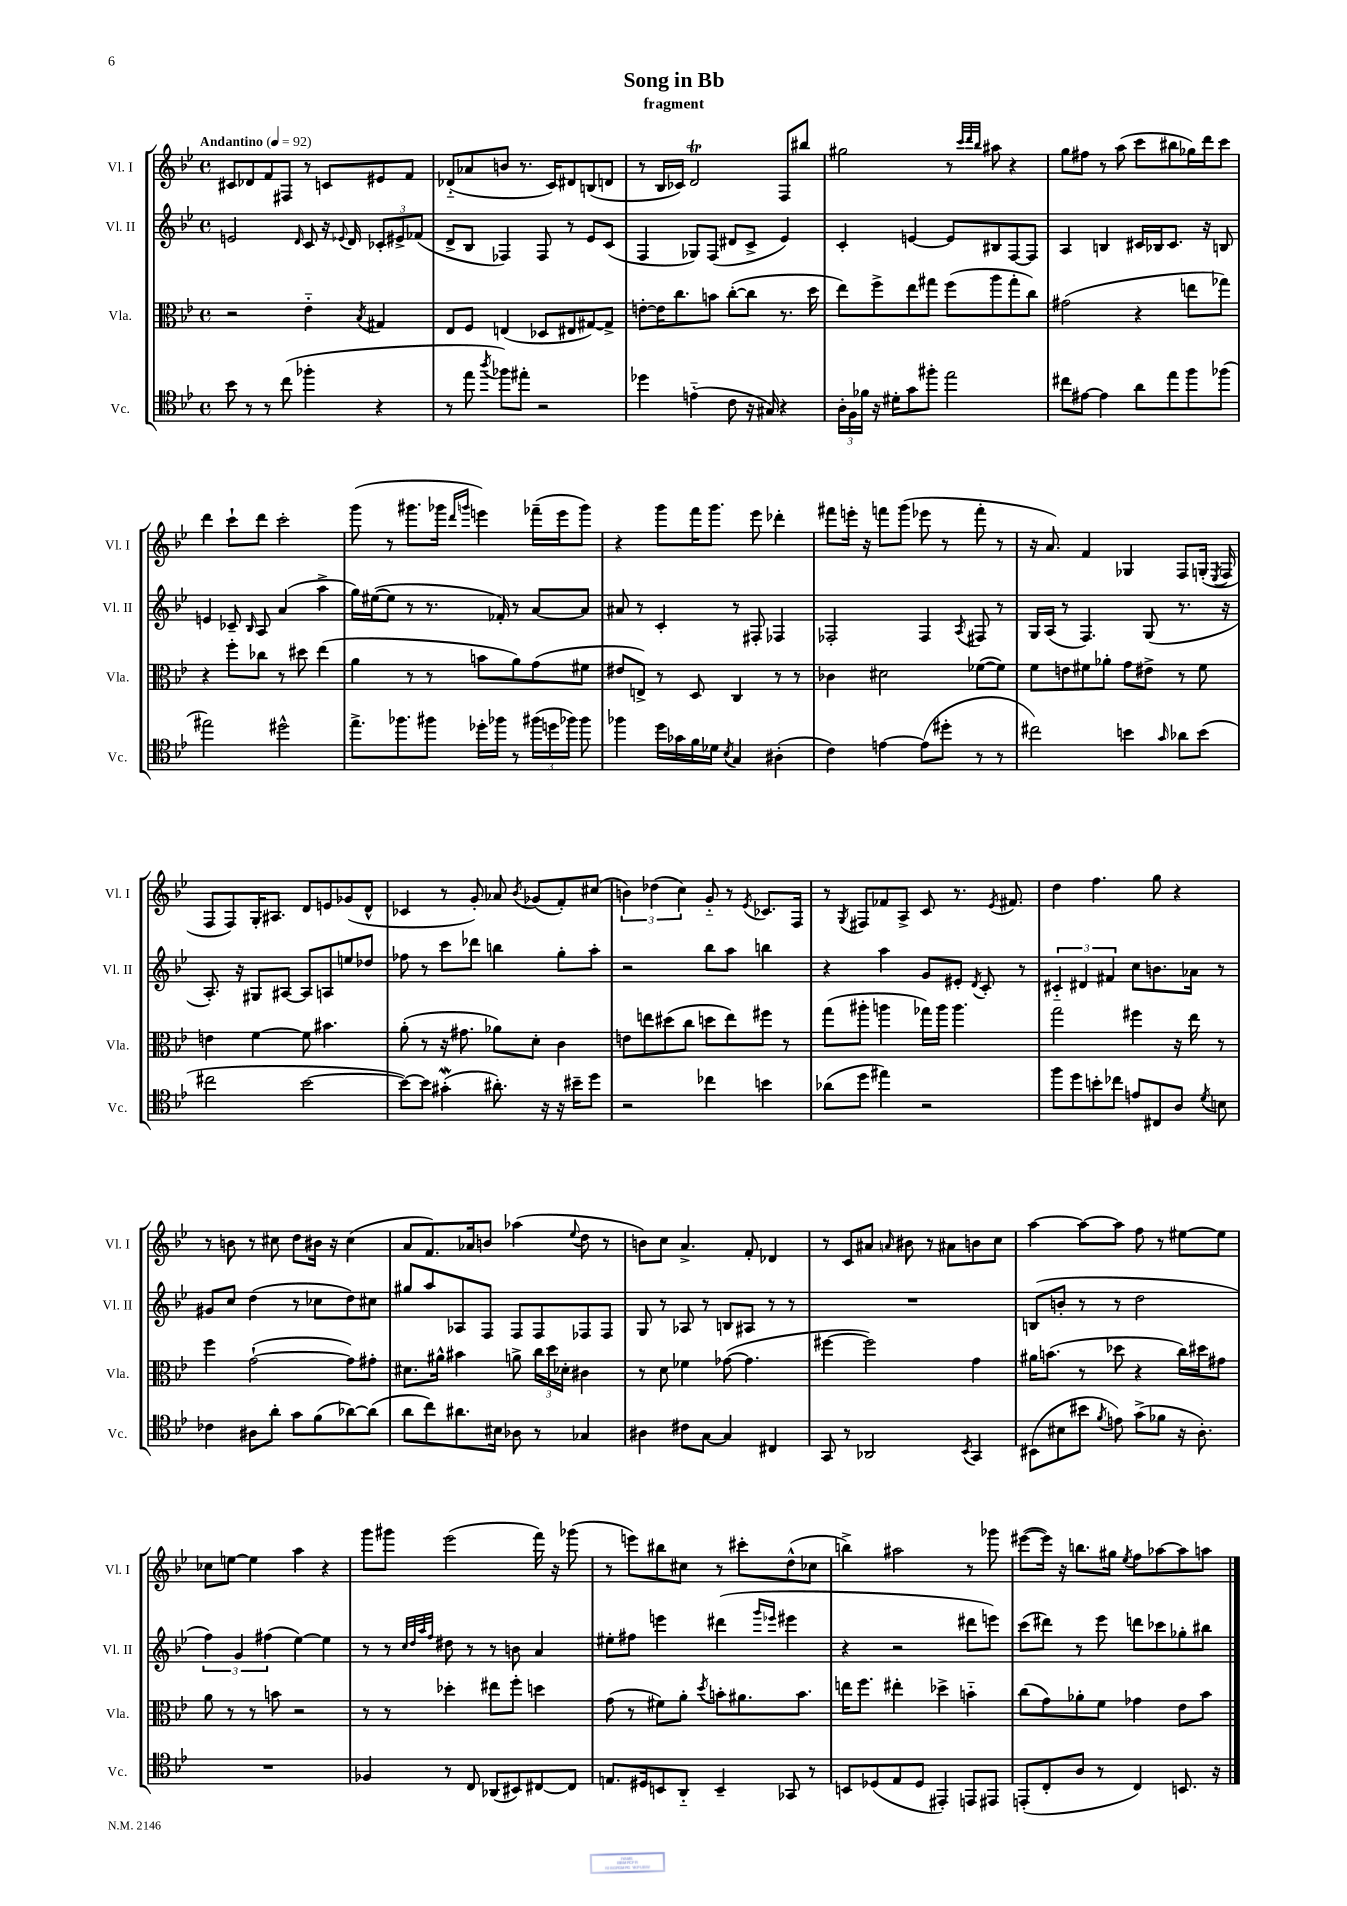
\header { title = "Song in Bb" subtitle = "fragment" }
<<
\new StaffGroup <<
\new Staff = "s0" \with { instrumentName = "Vl. I" shortInstrumentName = "Vl. I" } {
    \clef treble \key bes \major \defaultTimeSignature \time 4/4 \tempo "Andantino" 4 = 92
    \autoBeamOff cis'8[ des'8 f'8 fis8] r8 c'8[ eis'8 f'8] |
    des'8[-_( aes'8 b'8] r8. c'16[) dis'8 b8( d'8] |
    r8 bes16[ ces'16]) d'2\trill f8[ bis''8] |
    gis''2 r8 \grace { c'''32[ d'''32 bes''32] } ais''8 r4 |
    g''8[ fis''8] r8 a''8( c'''8[ bis''8 ges''16) d'''16 c'''8] |
    d'''4 c'''8[-! d'''8] c'''2-. |
    g'''8( r8 gis'''8.[ ges'''16] \grace { d'''16[ g'''16] } e'''4) fes'''16[--( e'''16 g'''8]) |
    r4 g'''8[ f'''16 g'''8.] ees'''8 des'''4-. |
    fis'''8[ e'''16]-. r16 f'''8[ g'''8]( ees'''8 r8 f'''8-. r8 |
    r16 a'8.) f'4 ges4 f8[ g16]-.( \acciaccatura { ees8 } f16 |
    f8[ f8) g16-. ais8.] d'8[ e'8 ges'8( d'8]-^ |
    ces'4 r8 g'8-.) aes'8 \acciaccatura { bes'8 } ges'8[( f'8-.) cis''8]( |
    \tuplet 3/2 { b'4) des''4( c''4) } g'8-_ r8 \acciaccatura { ees'8 } ces'8.[ f16] |
    r8 \acciaccatura { g8 } fis8[ fes'8 a8]-> c'8 r8. \acciaccatura { ees'8 } fis'8. |
    d''4 f''4. g''8 r4 |
    r8 b'8 r8 cis''8 d''8[ bis'16] r16 cis''4( |
    a'8[ f'8.) aes'16 b'8] aes''4( \appoggiatura { ees''8 } d''8 r8 |
    b'8[) c''8] a'4.-> f'8-. des'4 |
    r8 c'8[ ais'8] \grace { a'16 } bis'8 r8 ais'8[ b'8 c''8] |
    a''4~ a''8[~ a''8] f''8 r8 eis''8[~ eis''8] |
    ces''8[ e''8]~ e''4 a''4 r4 |
    g'''8[ gis'''8] ees'''2( f'''16) r16 ges'''8( |
    r8 e'''8[) bis''8 cis''8] r8 cis'''8[-. d''8-^( ces''8] |
    b''4->) ais''2 r8 ges'''8 |
    eis'''8[~( eis'''16]) r16 b''8.[ gis''16] \acciaccatura { ees''8 } f''8[ aes''8~ aes''8 a''8] \bar "|." |
}
\new Staff = "s1" \with { instrumentName = "Vl. II" shortInstrumentName = "Vl. II" } {
    \clef treble \key bes \major \defaultTimeSignature \time 4/4
    \autoBeamOff e'2 \grace { d'16 } c'8 r16 \appoggiatura { ees'8 } d'16 \tuplet 3/2 { ces'8[-. eis'8-> fes'8]( } |
    d'8[-> bes8] fes4) fes8 r8 ees'8[ c'8]( |
    f4 ges8[) f8]( dis'8[ c'8]-> ees'4) |
    c'4-. e'4~ e'8[ bis8 f8~ f8] |
    a4 b4 cis'16[ bes16 cis'8.] r16 b8 |
    e'4 ces'8-- \grace { bes16 } a8 a'4( a''4-> |
    g''16[) eis''16~( eis''8] r8 r8. fes'16-.) r8 a'8[~ a'8] |
    ais'8 r8 c'4-. r8 fis8-. fes4 |
    fes2-. fes4 \acciaccatura { a8 } fis8 r8 |
    g16[ a16]( r8 f4.) g8( r8. r16 |
    a8.-.) r16 gis8[ ais8]~ ais8[ a8 e''8 des''8] |
    fes''8 r8 c'''8[ des'''8] b''4 g''8[-. a''8]-. |
    r2 bes''8[ a''8] b''4 |
    r4 a''4 g'8[ eis'8]-. \acciaccatura { d'8 } c'8-. r8 |
    \tuplet 3/2 { cis'4-_ dis'4 fis'4 } c''8[ b'8. aes'16] r8 |
    gis'8[ c''8] d''4( r8 ces''8[ d''8) cis''8] |
    gis''8[ a''8 aes8 f8] f8[ f8 fes8 fes8] |
    g8 r8 aes8 r8 b8[ ais8] r8 r8 |
    R1 |
    b8[( b'8]-. r8 r8 d''2 |
    \tuplet 3/2 { f''4) g'4 fis''4( } ees''4~) ees''4 |
    r8 r8 \grace { c''32[ d''32 a''32 f''32] } dis''8 r8 r8 b'8 a'4 |
    eis''8[-. fis''8] e'''4 dis'''4( \grace { g'''16[ ees'''16] } eis'''4 |
    r4 r2 dis'''8[ e'''8]) |
    c'''8[( dis'''8]) r8 ees'''8 d'''8[ ces'''8 ges''8-. bis''8] \bar "|." |
}
\new Staff = "s2" \with { instrumentName = "Vla." shortInstrumentName = "Vla." } {
    \clef alto \key bes \major \defaultTimeSignature \time 4/4
    \autoBeamOff r2 ees'4-_ \acciaccatura { bes8 } gis4 |
    ees8[ f8] e4( des8[ eis8 gis8~) gis8]-> |
    e'8[~-. e'16 c''8. b'8] c''8[~-.( c''8] r8. d''16 |
    ees''8[) f''8-> ees''8 gis''8] f''8[( a''8 gis''8-. c''8]) |
    gis'2( r4 e''8[ ges''8]) |
    r4 f''8[-. ces''8] r8 dis''8 ees''4( |
    a'4 r8 r8 b'8[ a'8) g'8( fis'8] |
    eis'8[ e8]->) r8 d8 c4 r8 r8 |
    ces'4 dis'2 fes'8[~( fes'8]) |
    f'8[ e'8 fis'8 aes'8]-. g'8[ eis'8]-> r8 fis'8 |
    e'4 f'4~ f'8 bis'4. |
    a'8-.( r8 r16 gis'8. aes'8[) d'8]-. c'4 |
    e'8[ e''8 dis''8( c''8] d''8[ e''8) fis''8] r8 |
    g''8[( ais''8]-. a''4 ges''16[) a''16] a''4. |
    g''2 fis''4 r16 ees''16 r8 |
    f''4 g'2~-!( g'8[) gis'8]-. |
    dis'8.[ ais'16]-^ bis'4 a'8-> \tuplet 3/2 { c''16[ d''16 des'16]-. } cis'4 |
    r8 d'8 fes'4 ges'8~( ges'4. |
    fis''4~ fis''2) g'4 |
    ais'16[ b'8.]( r8 des''8 r4 c''16[) dis''16 gis'8] |
    a'8 r8 r8 b'8 r2 |
    r8 r8 des''4-. eis''8[ f''8]-. d''4 |
    g'8( r8 fis'8[) a'8]-. \acciaccatura { d''8 } b'8[-. ais'8. b'8.] |
    e''16[ f''8.] eis''4-. des''4-> b'4-_ |
    c''8[( g'8) aes'8-. f'8] ges'4 ees'8[ bes'8] \bar "|." |
}
\new Staff = "s3" \with { instrumentName = "Vc." shortInstrumentName = "Vc." } {
    \clef tenor \key bes \major \defaultTimeSignature \time 4/4
    \autoBeamOff bes'8 r8 r8 c''8( fes''4-. r4 |
    r8 ees''8 \acciaccatura { a''8 } fes''8[) eis''8]-. r2 |
    des''4 e'4-_( c'8 r16 gis16) r4 |
    \tuplet 3/2 { a16[-. f16 fes'16] } r16 dis'16[-. g'8 fis''8]-. ees''2 |
    cis''8[ eis'8]~ eis'4 a'8[ ees''8 f''8 fes''8]( |
    eis''2) dis''2-^ |
    ees''8.[-> fes''8. fis''8] des''16[-. fes''16] r8 \tuplet 3/2 { fis''16[( d''16 fes''16]) } fes''8 |
    fes''4 d''16[ ges'16 f'16 des'16] \acciaccatura { bes8 } g4 ais4-.( |
    c'4) e'4~ e'8[( dis''8]-. r8 r8 |
    cis''2) b'4 \grace { g'16 } aes'8[ b'8]( |
    cis''2 bes'2~ |
    bes'8[~) bes'8] gis'4-.\mordent( ais'8.-.) r16 r16 bis'16[-- d''8] |
    r2 ces''4 b'4 |
    aes'8[( d''8] eis''4) r2 |
    f''8[ d''8 b'8-. ces''8] e'8[ cis8 a8] \acciaccatura { d'8 } b8 |
    ces'4 ais8[ a'8]-. g'8[ f'8( aes'8~) aes'8]( |
    a'8[ c''8) ais'8. bis16] aes8 r8 ges4 |
    ais4 cis'8[ g8]~ g4 cis4 |
    g,8 r8 aes,2 \acciaccatura { bes,8 } g,4 |
    bis,8[( bis8 bis'8] \acciaccatura { f'8 } e'8) g'8[->( fes'8] r16 a8.-.) |
    R1 |
    fes4 r8 c8 aes,8[( bis,8) cis8~ cis8] |
    e8.[ dis16 b,8 a,8]-_ b,4-- ges,8 r8 |
    b,8[ des8( ees8 des8] eis,4-.) e,8[ eis,8] |
    e,8[-.( c8-. a8] r8 c4) b,8. r16 \bar "|." |
}
>>
>>
\layout { \context { \Score \remove "Bar_number_engraver" } }
